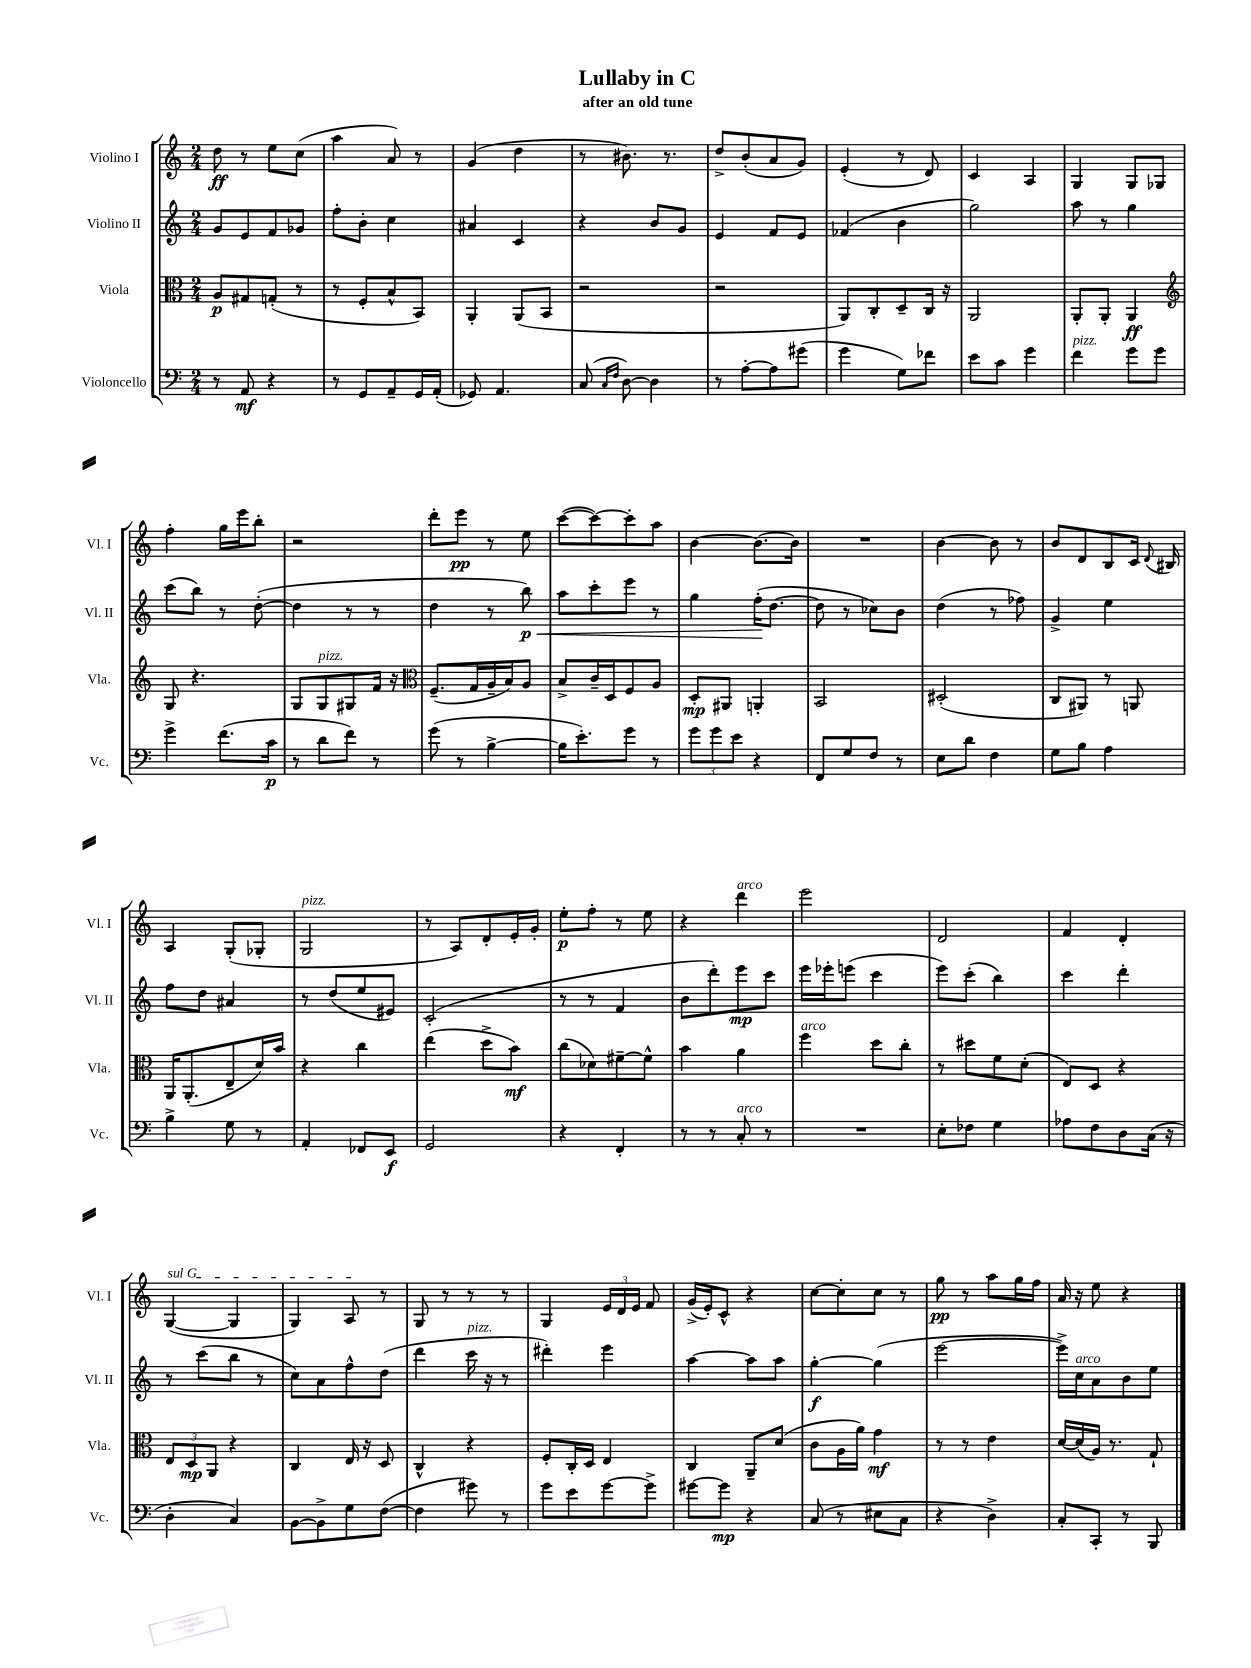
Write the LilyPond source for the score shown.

\header { title = "Lullaby in C" subtitle = "after an old tune" }
<<
\new StaffGroup <<
\new Staff = "s0" \with { instrumentName = "Violino I" shortInstrumentName = "Vl. I" } {
    \clef treble \key c \major \numericTimeSignature \time 2/4
    \autoBeamOff d''8\ff r8 e''8[ c''8]( |
    a''4 a'8) r8 |
    g'4( d''4 |
    r8 bis'8.) r8. |
    d''8[-> b'8-.( a'8 g'8]) |
    e'4-.( r8 d'8) |
    c'4 a4 |
    g4 g8[ ges8] |
    f''4-. g''16[ e'''16 b''8]-. |
    r2 |
    d'''8[-. e'''8]\pp r8 e''8 |
    c'''8[~( c'''8~) c'''8-. a''8] |
    b'4~ b'8.[~ b'16] |
    R2 |
    b'4~ b'8 r8 |
    b'8[ d'8 b8 c'16] \appoggiatura { d'8 } bis16 |
    a4 g8[-.( ges8]-. |
    g2^\markup { \italic "pizz." } |
    r8 a8[) d'8-. e'16-. g'16]-. |
    e''8[-.\p f''8]-. r8 e''8 |
    r4 d'''4^\markup { \italic "arco" } |
    e'''2 |
    d'2 |
    f'4 d'4-. |
    \once \override TextSpanner.bound-details.left.text = \markup { \italic "sul G" } g4~\startTextSpan( g4 |
    g4) a8\stopTextSpan r8 |
    g8 r8 r8 r8 |
    g4 \tuplet 3/2 { e'16[ d'16 e'16] } f'8 |
    g'16[->( e'16-.) c'8]-^ r4 |
    c''8[~ c''8-. c''8] r8 |
    g''8\pp r8 a''8[ g''16 f''16] |
    a'16 r16 e''8 r4 \bar "|." |
}
\new Staff = "s1" \with { instrumentName = "Violino II" shortInstrumentName = "Vl. II" } {
    \clef treble \key c \major \numericTimeSignature \time 2/4
    \autoBeamOff g'8[ e'8 f'8 ges'8] |
    f''8[-. b'8]-. c''4 |
    ais'4 c'4 |
    r4 b'8[ g'8] |
    e'4 f'8[ e'8] |
    fes'4( b'4 |
    g''2) |
    a''8 r8 g''4 |
    c'''8[( b''8]) r8 d''8~-.( |
    d''4 r8 r8 |
    d''4 r8 b''8\p\<) |
    a''8[ c'''8-. e'''8] r8 |
    g''4 f''16[-.\!( d''8.]~ |
    d''8 r8 ces''8[) b'8] |
    d''4( r8 fes''8) |
    g'4-> e''4 |
    f''8[ d''8] ais'4 |
    r8 d''8[( e''8 eis'8]) |
    c'2-.( |
    r8 r8 f'4 |
    b'8[ d'''8-.) e'''8\mp c'''8] |
    e'''16[ ees'''16-. e'''8]( c'''4 |
    e'''8[) c'''8]-.( b''4) |
    c'''4 d'''4-. |
    r8 c'''8[( b''8] r8 |
    c''8[) a'8 f''8-^ d''8]( |
    d'''4 c'''16^\markup { \italic "pizz." } r16 r8 |
    dis'''4-.) e'''4 |
    a''4~ a''8[ a''8] |
    g''4~-.\f g''4( |
    e'''2~ |
    e'''16[->) c''16^\markup { \italic "arco" } a'8 b'8 e''8] \bar "|." |
}
\new Staff = "s2" \with { instrumentName = "Viola" shortInstrumentName = "Vla." } {
    \clef alto \key c \major \numericTimeSignature \time 2/4
    \autoBeamOff a8[\p gis8 g8]-.( r8 |
    r8 f8[-. b8-^ b,8]) |
    a,4-. a,8[( b,8] |
    r2 |
    r2 |
    a,8[) c8-. d8-- c16] r16 |
    a,2 |
    a,8[-. a,8]-. a,4\ff |
    \clef treble g8 r4. |
    g8[ g8^\markup { \italic "pizz." } gis8 f'16] r16 |
    \clef alto f8.[--( g16 a16-- b16) a8] |
    b8[-> c'16-- d16 f8 a8] |
    d8[-.\mp ais,8] a,4-. |
    b,2 |
    dis2-.( |
    c8[ ais,8]) r8 a,8 |
    a,16[ a,8.-.( e8-- d'16) b'16] |
    r4 c''4 |
    e''4( d''8[-> b'8]\mf) |
    c''8[( des'8) fis'8~-- fis'8]-^ |
    b'4 a'4 |
    f''4^\markup { \italic "arco" } d''8[ c''8]-. |
    r8 dis''8[ f'8 d'8]-.( |
    e8[) d8] r4 |
    \tuplet 3/2 { e8[ d8\mp a,8] } r4 |
    c4 e16 r16 d8 |
    c4-^ r4 |
    f8[-. c16-. d16] e4 |
    c4 a,8[-- d'8]( |
    c'8[ a16 a'16]) g'4\mf |
    r8 r8 e'4 |
    d'16[~ d'16( a16]) r8. g8-! \bar "|." |
}
\new Staff = "s3" \with { instrumentName = "Violoncello" shortInstrumentName = "Vc." } {
    \clef bass \key c \major \numericTimeSignature \time 2/4
    \autoBeamOff r8 a,8\mf r4 |
    r8 g,8[ a,8-- g,16 a,16]-.( |
    ges,8) a,4. |
    c8( \grace { c16[ f16] } d8~) d4 |
    r8 a8[~-. a8 gis'8]( |
    g'4 g8[) fes'8] |
    e'8[ c'8] g'4 |
    f'4^\markup { \italic "pizz." } g'8[ g'8] |
    g'4-> f'8.[( c'16]\p |
    r8 d'8[ f'8]) r8 |
    g'8( r8 b4~-> |
    b16[ e'8.-.) g'8] r8 |
    \tuplet 3/2 { g'8[ g'8 e'8] } r4 |
    f,8[ g8 f8] r8 |
    e8[ d'8] f4 |
    g8[ b8] a4 |
    b4-> g8 r8 |
    a,4-. fes,8[ e,8]\f |
    g,2 |
    r4 f,4-. |
    r8 r8 c8-.^\markup { \italic "arco" } r8 |
    R2 |
    e8[-. fes8] g4 |
    aes8[ f8 d8 c16]( r16 |
    d4-. c4) |
    b,8[~ b,8-> g8 f8]~( |
    f4 gis'8) r8 |
    g'8[ e'8 g'8~ g'8]-> |
    gis'8[~ gis'8]\mp r4 |
    c8( r8 eis8[ c8] |
    r4 d4->) |
    c8[-. c,8]-. r8 b,,8 \bar "|." |
}
>>
>>
\layout { \context { \Score \remove "Bar_number_engraver" } }
